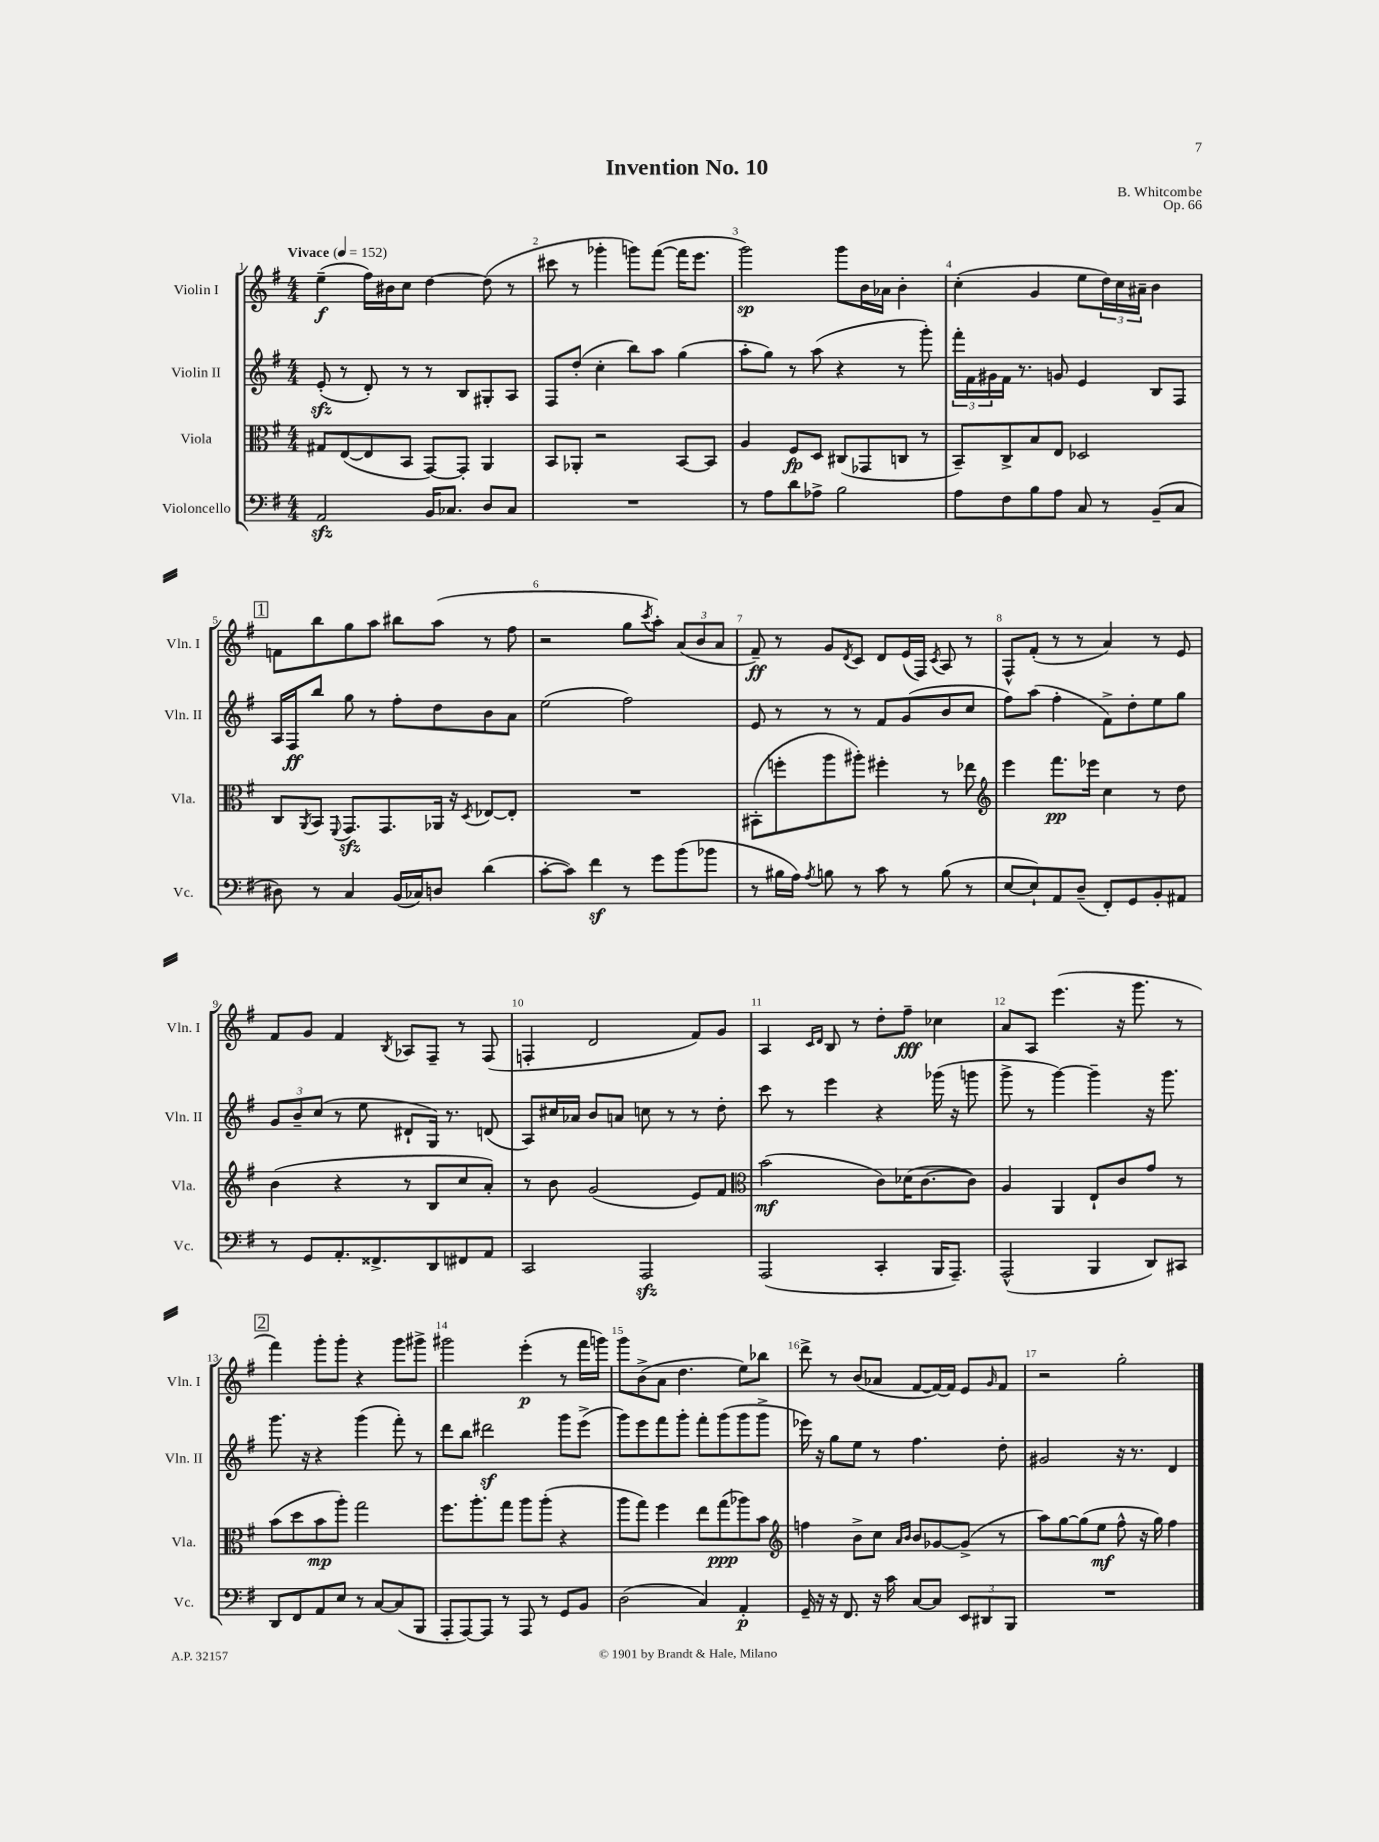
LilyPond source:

\header { title = "Invention No. 10" composer = "B. Whitcombe" opus = "Op. 66" }
<<
\new StaffGroup <<
\new Staff = "s0" \with { instrumentName = "Violin I" shortInstrumentName = "Vln. I" } {
    \clef treble \key g \major \numericTimeSignature \time 4/4 \tempo "Vivace" 4 = 152
    e''4--\f( fis''16) bis'16 c''8 d''4~ d''8( r8 |
    cis'''8 r8 ges'''4-. g'''8) fis'''8~( fis'''16 e'''8. |
    g'''2\sp) g'''8 b'16 aes'16 b'4-. |
    c''4-.( g'4 e''8 \tuplet 3/2 { d''16) c''16 ais'16-- } b'4 |
    \mark \markup { \box "1" } f'8 b''8 g''8 a''8 bis''8 a''8( r8 fis''8 |
    r2 g''8 \acciaccatura { c'''8 } a''8-.) \tuplet 3/2 { a'8( b'8 a'8 } |
    fis'8--\ff) r8 g'8 \acciaccatura { d'8 } c'8 d'8 e'16( fis16) \acciaccatura { c'8 } a8 r8 |
    fis8-^ fis'8-.( r8 r8 a'4) r8 e'8 |
    fis'8 g'8 fis'4 \acciaccatura { b8 } aes8 fis8-- r8 fis8( |
    f4-. d'2 fis'8) g'8 |
    a4 \grace { c'16 d'16 } b8 r8 d''8-. fis''8--\fff ces''4 |
    a'8 a8 e'''4.( r16 g'''8. r8 |
    \mark \markup { \box "2" } fis'''4) g'''8-. g'''8-. r4 g'''8 gis'''8-> |
    gis'''2 e'''4-.\p( r8 fis'''16 g'''16) |
    g'''8 b'8->( a'8 d''4. e''8) bes''8 |
    d'''8-> r8 b'8( aes'8 fis'8~ fis'16~) fis'16 e'8 \grace { g'16 } fis'8 |
    r2 g''2-. \bar "|." |
}
\new Staff = "s1" \with { instrumentName = "Violin II" shortInstrumentName = "Vln. II" } {
    \clef treble \key g \major \numericTimeSignature \time 4/4
    e'8-.\sfz( r8 d'8-.) r8 r8 b8 gis8-. a8 |
    fis8 d''8-.( c''4-. b''8) a''8 g''4( |
    a''8-. g''8) r8 a''8( r4 r8 g'''8-.) |
    \tuplet 3/2 { fis'''16-. fis'16 gis'16 } fis'16 r8. g'8 e'4 b8 fis8 |
    \mark \markup { \box "1" } a16 fis16\ff b''8 g''8 r8 fis''8-. d''8 b'8 a'8 |
    e''2( fis''2) |
    e'8 r8 r8 r8 fis'8 g'8( b'8 c''8 |
    fis''8) a''8( fis''4-. fis'8->) d''8-. e''8 g''8 |
    \tuplet 3/2 { g'8 b'8-- c''8( } r8 e''8 dis'8-! g16) r8. d'8( |
    a8) cis''16 aes'16 b'8 a'8 c''8 r8 r8 d''8-. |
    c'''8 r8 e'''4 r4 ges'''16( r16 g'''8 |
    g'''8-> r8 g'''4~) g'''4-- r16 g'''8. |
    \mark \markup { \box "2" } g'''8. r16 r4 g'''4( fis'''8-.) r8 |
    d'''8 b''8 dis'''2\sf g'''8 e'''8->( |
    g'''8) e'''8 fis'''8 g'''8-. fis'''8-. g'''8( g'''8 g'''8-> |
    ees'''16) r16 g''8 e''8 r8 fis''4. d''8-. |
    gis'2 r16 r8. d'4 \bar "|." |
}
\new Staff = "s2" \with { instrumentName = "Viola" shortInstrumentName = "Vla." } {
    \clef alto \key g \major \numericTimeSignature \time 4/4
    gis8 e8~( e8 b,8 g,8~) g,8-. a,4 |
    b,8 aes,8-. r2 b,8~ b,8 |
    a4 fis8\fp d8 cis8( ges,8 c8 r8 |
    b,8--) c8-> b8 e8 des2 |
    \mark \markup { \box "1" } c8 \acciaccatura { a,8 } b,8 \appoggiatura { fis,8 } g,8.\sfz g,8. aes,16 r16 \acciaccatura { d8 } ees8~ ees8-. |
    R1 |
    bis,8-.( f''8-. a''8 ais''8-.) fis''4-. r8 ees''8 |
    \clef treble e'''4 fis'''8.\pp ees'''16 c''4 r8 d''8 |
    b'4( r4 r8 b8 c''8 a'8-.) |
    r8 b'8 g'2( e'8) fis'8 |
    \clef alto b'2\mf( c'8) des'16( c'8.~ c'8) |
    a4 a,4 e8-! c'8 g'8 r8 |
    \mark \markup { \box "2" } b'8( d''8 b'8\mp a''8-.) g''2 |
    fis''8. a''8.-. g''8 a''8 a''8-.( r4 |
    a''8 g''8) fis''4 e''8 g''8\ppp( aes''8) b'8 |
    \clef treble f''4 b'8-> c''8 \grace { a'16 b'16 } b'8 ges'8~ ges'8->( r8 |
    a''8) g''8~ g''8( e''8\mf fis''8-^ r16 g''16) fis''4 \bar "|." |
}
\new Staff = "s3" \with { instrumentName = "Violoncello" shortInstrumentName = "Vc." } {
    \clef bass \key g \major \numericTimeSignature \time 4/4
    a,2\sfz b,16 ces8. d8 ces8 |
    R1 |
    r8 a8 d'8 aes8-> b2 |
    a8 fis8 b8 a8 c8 r8 b,8--( c8 |
    \mark \markup { \box "1" } dis8) r8 c4 b,16( ces16) d8 d'4( |
    c'8~-. c'8) fis'4\sf r8 g'8 b'8( bes'8 |
    r8 bis16 a16) \acciaccatura { a8 } b8 r8 c'8 r8 b8( r8 |
    e8~ e8-!) a,8 d8--( fis,8-.) g,8 b,8-. ais,8 |
    r8 g,8 a,8.-. fisis,8.-> d,8 fis,8 a,8 |
    c,2 a,,2\sfz |
    a,,2( c,4-. b,,16 a,,8.--) |
    a,,2-^( b,,4 d,8) cis,8 |
    \mark \markup { \box "2" } d,8 fis,8 a,8 e8 r8 c8~ c8( b,,8 |
    a,,8-. a,,8~) a,,8 r8 a,,8 r8 g,8 b,8 |
    d2( c4) a,4-.\p |
    g,16-- r16 r16 fis,8. r16 c'16 c8~ c8 \tuplet 3/2 { e,8 dis,8 b,,8 } |
    R1 \bar "|." |
}
>>
>>
\layout { \context { \Score \override BarNumber.break-visibility = ##(#f #t #t) barNumberVisibility = #all-bar-numbers-visible } }
